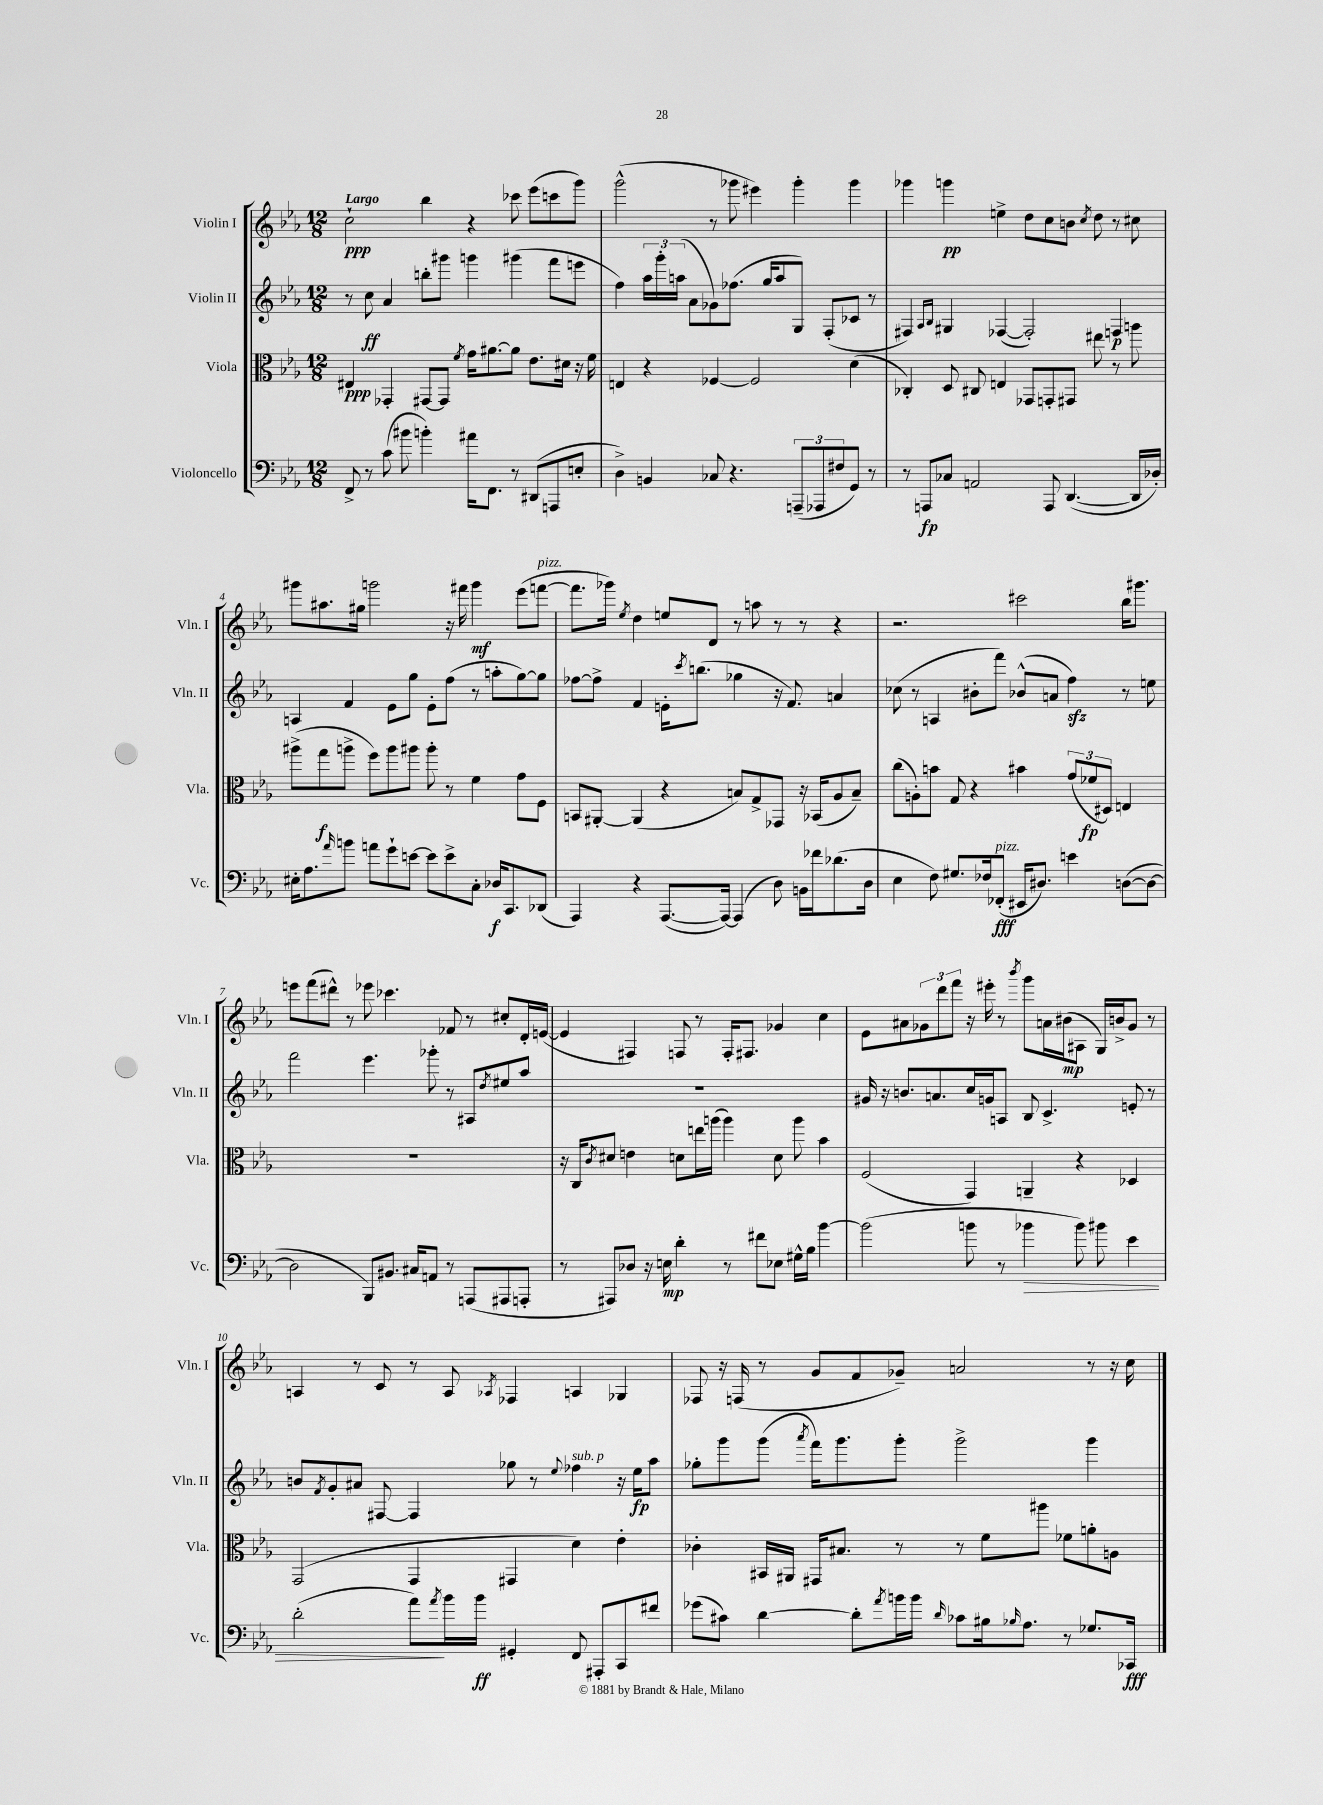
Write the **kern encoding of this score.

**kern	**dynam	**kern	**dynam	**kern	**dynam	**kern	**dynam
*part4	*part4	*part3	*part3	*part2	*part2	*part1	*part1
*staff4	*staff4	*staff3	*staff3	*staff2	*staff2	*staff1	*staff1
*I"Violoncello	*	*I"Viola	*	*I"Violin II	*	*I"Violin I	*
*I'Vc.	*	*I'Vla.	*	*I'Vln. II	*	*I'Vln. I	*
*clefF4	*	*clefC3	*	*clefG2	*	*clefG2	*
*k[b-e-a-]	*	*k[b-e-a-]	*	*k[b-e-a-]	*	*k[b-e-a-]	*
*M12/8	*	*M12/8	*	*M12/8	*	*M12/8	*
=1	=1	=1	=1	=1	=1	=1	=1
!	!	!	!	!	!	!LO:TX:a:B:t=Largo	!
8FF^/	.	4E#X/	ppp	8r	.	2cc`\	ppp
8r	.	.	.	8cc\	ff	.	.
(8c\	.	4GG-X'/	.	4a-/	.	.	.
8b#X\	.	.	.	.	.	.	.
4bn'\)	.	[8GG#X/L	.	8bbn'\L	.	4bb-\	.
.	.	8GG#/J]	.	8ggg#X\J	.	.	.
.	.	8qf/	.	.	.	.	.
16a#X\KL	.	16g\KL	.	4gggn\	.	4r	.
8.FF\J	.	[8.a#X\	.	.	.	.	.
8r	.	8a#\J]	.	(4ggg#X\	.	8ccc-X\	.
(8DD#X/L	.	8.e-\L	.	.	.	(8eee-\L	.
8AAAn/	.	.	.	8fff\L	.	8cccn\	.
.	.	16d#X\Jk	.	.	.	.	.
8En'/J	.	16r	.	8eeen\J	.	8ggg\J)	.
.	.	16f\	.	.	.	.	.
=2	=2	=2	=2	=2	=2	=2	=2
4D^\)	.	4En/	.	4ff\)	.	(2ggg^^\	.
4BBn/	.	4r	.	24aa-\LL	.	.	.
.	.	.	.	24ggg'\	.	.	.
.	.	.	.	(24aan\JJ	.	.	.
.	.	.	.	8a-\L	.	.	.
8C-X/	.	[4F-X/	.	8g-X\)	.	8r	.
4.r	.	.	.	(8.ff-X\J	.	8ggg-X\	.
.	.	2F-/]	.	.	.	4eee#X\)	.
.	.	.	.	16gg/KL	.	.	.
.	.	.	.	8aa/	.	.	.
(12AAAn~/L	.	.	.	8G/J)	.	4ggg-'\	.
12AAA-X/	.	.	.	.	.	.	.
.	.	.	.	(8F'/L	.	.	.
12F#X/	.	.	.	.	.	.	.
8GG/J)	.	(4d\	.	8c-X/J	.	4ggg-\	.
8r	.	.	.	8r	.	.	.
=3	=3	=3	=3	=3	=3	=3	=3
8r	.	4C-X'/)	.	4F#X/)	.	4ggg-X\	.
8AAAn/L	fp	.	.	.	.	.	.
.	.	.	.	16qqA-/LL	.	.	.
.	.	.	.	16qqB-/JJ	.	.	.
8C-X/J	.	8D/	.	4G#X/	.	4gggn\	pp
2AAn/	.	8C#X/	.	.	.	.	.
.	.	4En/	.	([4F-X/	.	4een^\	.
.	.	8GG-X/L	.	2F-'/])	.	8dd\L	.
8AAA/	.	8GGn'/	.	.	.	8cc\	.
([4.DD/	.	8GG#X/J	.	.	.	8bn\J	.
.	.	.	.	.	.	8qcc/	.
.	.	8ee#X\	.	.	.	8dd\	.
.	.	8r	.	4Fn/	p	8r	.
16DD/LL]	.	8aan\	.	.	.	8cc#X\	.
16D-X'/JJ)	.	.	.	.	.	.	.
!!LO:LB:g=z
=4	=4	=4	=4	=4	=4	=4	=4
16E#X'\KL	.	(8aa#X^\L	.	4An/	.	8ggg#X\L	.
8.A-\	.	.	.	.	.	.	.
.	.	8gg\	f	.	.	8.aa#X\	.
16qqa-/	.	.	.	.	.	.	.
8bn\J	.	8aan^\J	.	4f/	.	.	.
.	.	.	.	.	.	16gg#X\Jk	.
8an\L	.	8ff\L)	.	.	.	2gggn\	.
8g`\	.	8aa\	.	8e-\L	.	.	.
[8en\J	.	8aa#X\J	.	8gg\J	.	.	.
8e\L]	.	8aa#'\	.	8e-'\L	.	.	.
8e^\	.	8r	.	(8ff\J	.	16r	.
.	.	.	.	.	.	16fff#X\	.
8C'\J	.	4f\	.	8r	.	4ggg\	mf
16D-X/KL	f	.	.	8aan'\L	.	.	.
8.CC/	.	.	.	.	.	.	.
.	.	8g\L	.	[8gg\)	.	(8eee-\L	.
!	!	!	!	!	!	!LO:TX:a:i:t=pizz.	!
(8DD-X/J	.	8F\J	.	8gg\J]	.	[8fffn\J	.
=5	=5	=5	=5	=5	=5	=5	=5
4AAA-/)	.	8BBn/L	.	[8ff-X\L	.	8.fff\L]	.
.	.	[8AA#X'/J	.	8ff-^\J]	.	.	.
.	.	.	.	.	.	16ggg-X\Jk)	.
.	.	.	.	.	.	8qee-/	.
4r	.	(4AA#/]	.	4f/	.	4dd\	.
([8.AAA-/L	.	4r	.	16en'\KL	.	8een/L	.
.	.	.	.	8qccc/	.	.	.
.	.	.	.	(8.bbn\J	.	.	.
.	.	.	.	.	.	8d/J	.
16AAA-/Jk_)	.	.	.	.	.	.	.
(4AAA-/]	.	8Bn/L)	.	4gg-X\	.	8r	.
.	.	8G^/	.	.	.	8aan\	.
8D\)	.	8GG-X/J	.	16r	.	8r	.
.	.	.	.	8.f/)	.	.	.
16BBn\LL	.	16r	.	.	.	8r	.
16f-X\J	.	(16BB-X/KL	.	.	.	.	.
(8.d-X\	.	8A-/	.	4an/	.	4r	.
.	.	8B~/J)	.	.	.	.	.
16D\Jk	.	.	.	.	.	.	.
=6	=6	=6	=6	=6	=6	=6	=6
4E-\	.	(8cc\L	.	(8cc-X\	.	2.r	.
.	.	8An'\)	.	8r	.	.	.
8F\)	.	8bn\J	.	4An/	.	.	.
8.G#X/L	.	8G/	.	.	.	.	.
.	.	4r	.	8b#X'\L	.	.	.
16F-X/k	.	.	.	.	.	.	.
!LO:TX:a:i:t=pizz.	!	!	!	!	!	!	!
(8FF-X'/J	fff	.	.	8fff\J)	.	.	.
16EE#X/KL	.	4b#X\	.	(8b-X^^/L	.	2ccc#X\	.
8.D#X/J)	.	.	.	.	.	.	.
.	.	.	.	8an/J	.	.	.
4en\	.	(12g/L	.	4ffzz\)	.	.	.
.	.	12f-X/	fp	.	.	.	.
.	.	12D#X/J)	.	.	.	.	.
([8Dn\L	.	4En/	.	8r	.	16bb-\KL	.
.	.	.	.	.	.	8.ggg#X\J	.
8D\J_	.	.	.	8een\	.	.	.
!!LO:LB:g=z
=7	=7	=7	=7	=7	=7	=7	=7
2D\]	.	1.r	.	2fff\	.	8eeen\L	.
.	.	.	.	.	.	(8fff\	.
.	.	.	.	.	.	8ddd#X^^\J)	.
.	.	.	.	.	.	8r	.
8BBB-/L)	.	.	.	4.eee-\	.	8eee-X\	.
8.BB#X/J	.	.	.	.	.	4.ccc-X\	.
16C#X/KL	.	.	.	.	.	.	.
8AAn/J	.	.	.	8ggg-X'\	.	.	.
8r	.	.	.	8r	.	8f-X/	.
(8AAAn/L	.	.	.	8A#X/L	.	8r	.
.	.	.	.	8qdd/	.	.	.
8AAA#X/	.	.	.	8ee#X/	.	8cc#X'/L	.
8AAAn'/J	.	.	.	8aa-/J	.	16d'/L	.
.	.	.	.	.	.	([16en/JJ	.
=8	=8	=8	=8	=8	=8	=8	=8
8r	.	16r	.	1.r	.	4e/]	.
.	.	16C/KL	.	.	.	.	.
.	.	8qc/	.	.	.	.	.
8AAA#X/L)	.	8d#X/J	.	.	.	.	.
8D-X/J	.	4en\	.	.	.	4F#X/)	.
16r	.	.	.	.	.	.	.
16En\	mp	.	.	.	.	.	.
4d'\	.	8dn\L	.	.	.	8Fn/	.
.	.	16een\L	.	.	.	8r	.
.	.	(16aan\JJ	.	.	.	.	.
8r	.	4aa\)	.	.	.	16F'/KL	.
.	.	.	.	.	.	8.F#X/J	.
8f#X\L	.	.	.	.	.	.	.
8E-X\J	.	8d\	.	.	.	4g-X/	.
16G#X^^\LL	.	8aa\	.	.	.	.	.
16B-\JJ	.	.	.	.	.	.	.
[4b-\	.	4b-\	.	.	.	4cc\	.
=9	=9	=9	=9	=9	=9	=9	=9
(2b-\]	.	(2F/	.	16g#X/	.	8e-\L	.
.	.	.	.	16r	.	.	.
.	.	.	.	8.bn/L	.	8a#X\	.
.	.	.	.	.	.	12g-X\	.
.	.	.	.	8.an/	.	.	.
.	.	.	.	.	.	12ddd\	.
.	.	.	.	.	.	12fff\J	.
8bn\	.	4GG/)	.	16cc/L	.	16r	.
.	.	.	.	16gn/J	.	16eee#X'\	.
8r	.	.	.	8An/J	.	8r	.
.	.	.	.	.	.	8qbbb-/	.
!	!LO:HP:b	!	!	!	!	!	!
4b-X\	>	4AAn~/	.	8B-/	.	8ggg\L	.
.	.	.	.	4.c^/	.	16an\L	.
.	.	.	.	.	.	(16b#X\J	mp
8b-\)	.	4r	.	.	.	8A#X\J	.
8b#X\	.	.	.	.	.	16G/LL)	.
.	.	.	.	.	.	16bn^/J	.
4e-\	.	4D-X/	.	8en'/	.	8g-/J	.
.	.	.	.	8r	.	8r	.
!!LO:LB:g=z
=10	=10	=10	=10	=10	=10	=10	=10
(2d'\	.	(2GG/	.	8bn/L	.	4An/	.
.	.	.	.	8qf/	.	.	.
.	.	.	.	8g'/	.	.	.
.	.	.	.	8a#X/J	.	8r	.
.	.	.	.	[8F#X/	.	8c/	.
8a-\L)	.	4GG/	.	4F#/]	.	8r	.
8qa-/	.	.	.	.	.	.	.
16b-\L	]	.	.	.	.	8A/	.
16b-\JJ	ff	.	.	.	.	.	.
.	.	.	.	.	.	8qA-X/	.
4GG#X'/	.	4GG#X/	.	8gg-X\	.	4F-X/	.
.	.	.	.	8r	.	.	.
.	.	.	.	8qqee-/	.	.	.
!	!	!	!	!LO:TX:a:i:t=sub. p	!	!	!
8FF/	.	4d\)	.	4ff-X\	.	4An/	.
8AAA#X'/L	.	.	.	.	.	.	.
8CC/	.	4e-'\	.	16r	.	4G-X/	.
.	.	.	.	16ee-\KL	fp	.	.
8f#X/J	.	.	.	8aa-\J	.	.	.
=11	=11	=11	=11	=11	=11	=11	=11
(8g-X\L	.	4c-X'\	.	8gg-X'\L	.	8F-X/	.
8c#X\J)	.	.	.	8ggg\	.	16r	.
.	.	.	.	.	.	(16Fn/	.
[4d\	.	16BB#X/LL	.	(8ggg\J	.	8r	.
.	.	16AA#X/JJ	.	.	.	.	.
.	.	.	.	8qaaa-/	.	.	.
.	.	16GG#X/KL	.	16fff\KL)	.	8g/L	.
.	.	8.B#X/J	.	8.ggg\	.	.	.
8d'\L]	.	.	.	.	.	8f/	.
8qa-/	.	.	.	.	.	.	.
16bn\L	.	8r	.	8ggg'\J	.	8g-X~/J)	.
16b\JJ	.	.	.	.	.	.	.
16qqd/	.	.	.	.	.	.	.
8c-X\L	.	8r	.	2ggg^\	.	2an/	.
16B#X\k	.	8f\L	.	.	.	.	.
16qqB-X/	.	.	.	.	.	.	.
8.A-\J	.	.	.	.	.	.	.
.	.	8aa#X\J	.	.	.	.	.
8r	.	8f-X\L	.	.	.	.	.
8.G-X/L	.	8an'\	.	4ggg\	.	8r	.
.	.	8An\J	.	.	.	16r	.
16CC-X/Jk	fff	.	.	.	.	16cc\	.
==	==	==	==	==	==	==	==
*-	*-	*-	*-	*-	*-	*-	*-
